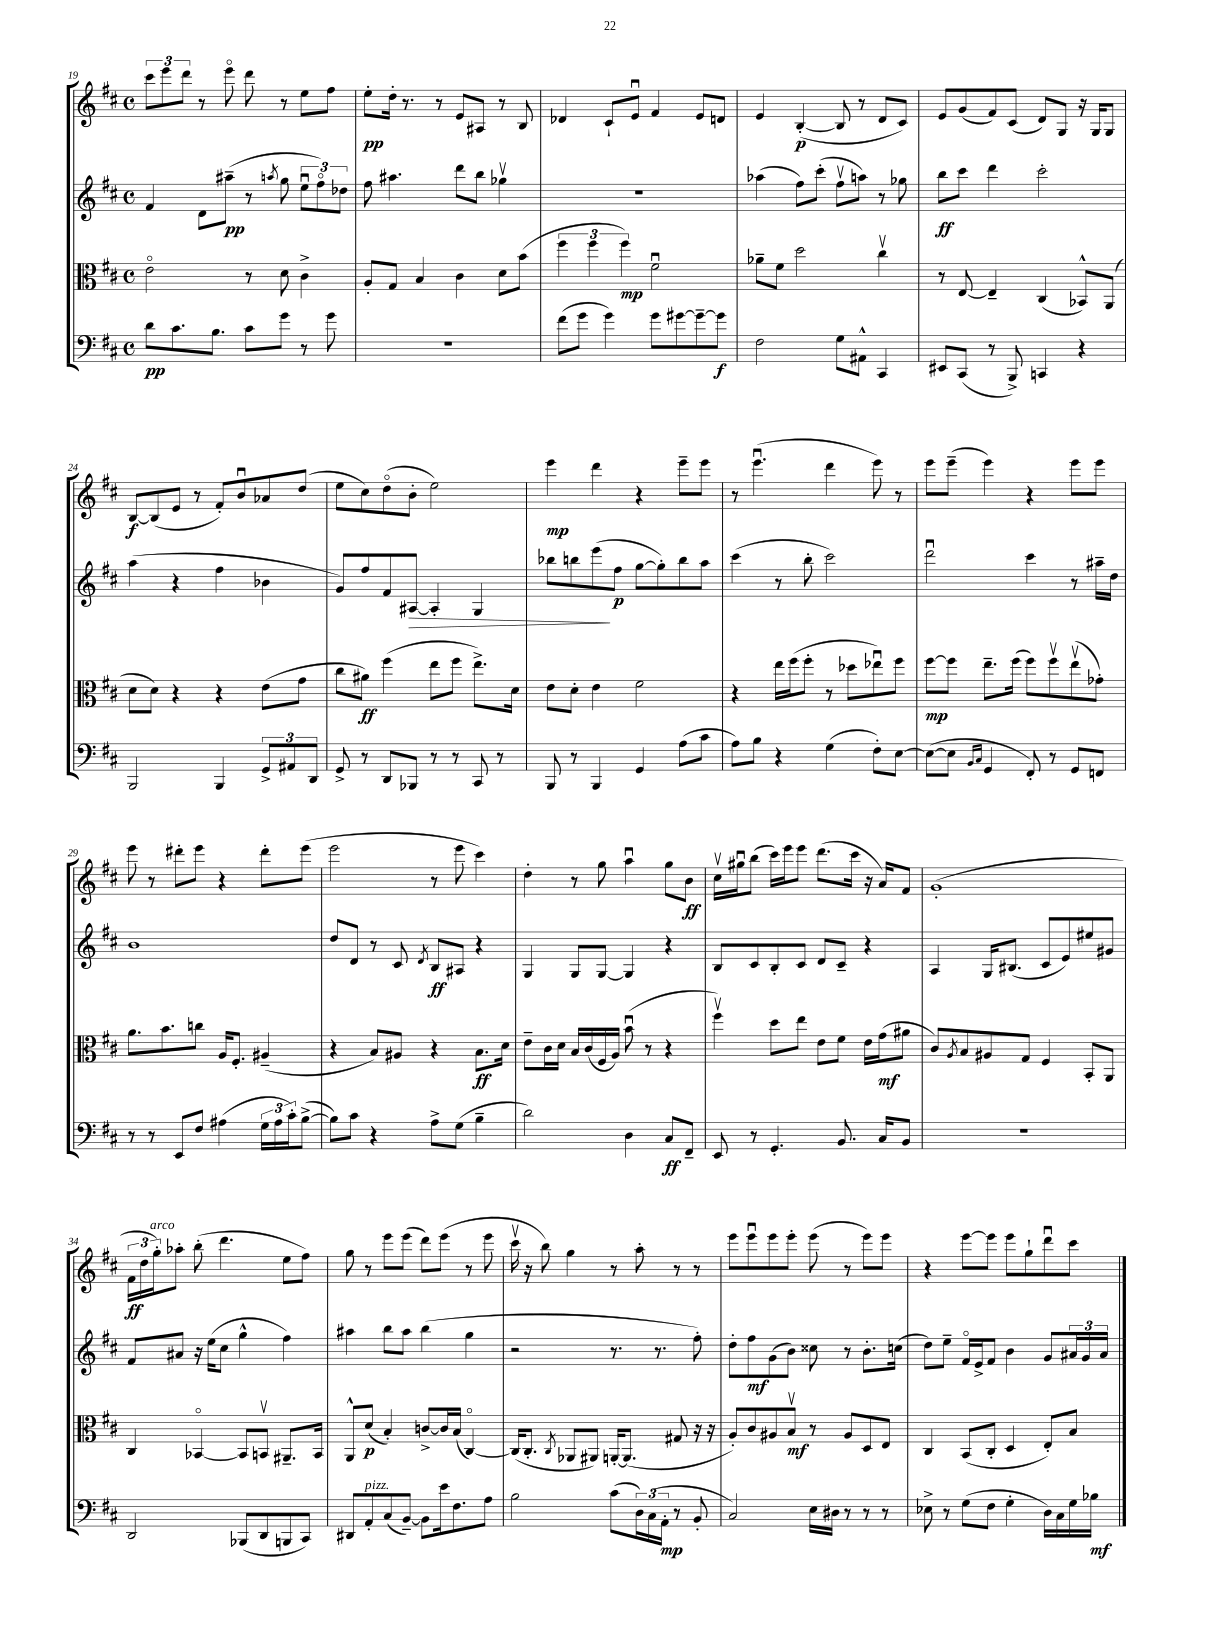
<<
\new StaffGroup <<
\new Staff = "s0" {
    \clef treble \key d \major \defaultTimeSignature \time 4/4
    \tuplet 3/2 { cis'''8 e'''8 d'''8 } r8 e'''8\flageolet d'''8 r8 e''8 fis''8 |
    e''8-.\pp d''16-. r8. r8 e'8 ais8 r8 b8 |
    des'4 cis'8-! e'8\downbow fis'4 e'8 d'8 |
    e'4 b4~-.\p( b8 r8 d'8 cis'8) |
    e'8 g'8( fis'8) cis'8( d'8) g8 r16 g16 g8 |
    b8~\f b8( e'8 r8 fis'8-.) b'8\downbow aes'8 d''8( |
    e''8 cis''8) d''8\flageolet( b'8-. e''2) |
    e'''4\mp d'''4 r4 e'''8-- e'''8 |
    r8 e'''4.\downbow( d'''4 e'''8) r8 |
    e'''8 e'''8--( e'''4) r4 e'''8 e'''8 |
    e'''8 r8 dis'''8-. e'''8 r4 dis'''8-. e'''8( |
    e'''2 r8 e'''8 cis'''4) |
    d''4-. r8 g''8 a''4\downbow g''8 b'8\ff |
    cis''16\upbow gis''16\downbow b''8( cis'''16) e'''16 e'''8 d'''8.( cis'''16 r16 a'16) fis'8 |
    g'1-.( |
    \tuplet 3/2 { fis'16\ff d''16 g''16-.^\markup { \italic "arco" }) } aes''8-. b''8-.( d'''4. e''8 fis''8) |
    g''8 r8 e'''8 e'''8( d'''8) e'''8( r8 e'''8 |
    cis'''16\upbow r16 b''8) g''4 r8 a''8-. r8 r8 |
    e'''8 e'''8\downbow e'''8 e'''8-. e'''8( r8 e'''8) e'''8 |
    r4 e'''8~ e'''8 e'''8 g''8-! d'''8\downbow cis'''8 \bar "|." |
}
\new Staff = "s1" {
    \clef treble \key d \major \defaultTimeSignature \time 4/4
    fis'4 d'8 ais''8--\pp( r8 \acciaccatura { a''8 } g''8 \tuplet 3/2 { e''8\downbow fis''8\flageolet) des''8 } |
    fis''8 ais''4. d'''8 b''8 ges''4\upbow |
    R1 |
    aes''4( fis''8) cis'''8-.( fis''8\upbow a''8) r8 ges''8 |
    b''8\ff cis'''8 d'''4 cis'''2-. |
    a''4( r4 fis''4 bes'4 |
    g'8) fis''8 fis'8 ais8~\> ais4-. g4 |
    bes''8 b''8 e'''8\!( fis''8\p g''8~ g''8-.) b''8 a''8 |
    cis'''4( r8 b''8-. cis'''2) |
    d'''2\downbow cis'''4 r8 ais''16-- d''16 |
    b'1 |
    d''8 d'8 r8 cis'8 \acciaccatura { d'8 } b8\ff ais8 r4 |
    g4 g8 g8~ g4 r4 |
    b8 cis'8 b8-. cis'8 d'8 cis'8-- r4 |
    a4 g16 bis8.( cis'8 e'8) eis''8 gis'8 |
    fis'8 ais'8 r16 e''16( cis''8 g''4-^ fis''4) |
    ais''4 b''8 ais''8 b''4( g''4 |
    r2 r8. r8. fis''8-.) |
    d''8-. fis''8\mf g'8( b'8) cisis''8 r8 b'8.-. c''16( |
    d''8) e''8-- fis'16\flageolet e'16-> fis'8 b'4 g'8 \tuplet 3/2 { ais'16 g'16 ais'16 } \bar "|." |
}
\new Staff = "s2" {
    \clef alto \key d \major \defaultTimeSignature \time 4/4
    e'2\flageolet r8 d'8 cis'4-> |
    a8-. g8 b4 cis'4 d'8 b'8( |
    \tuplet 3/2 { fis''4 fis''4 fis''4\mp) } fis'2\downbow |
    aes'8-- fis'8 d''2 cis''4\upbow |
    r8 e8~ e4-- cis4( bes,8-^) a,8( |
    d'8 d'8) r4 r4 e'8( g'8 |
    cis''8 ais'8\ff) fis''4( e''8 fis''8 e''8.->) d'16 |
    e'8 d'8-. e'4 fis'2 |
    r4 e''16 fis''16( fis''8-. r8 des''8 ees''8\downbow) fis''8 |
    fis''8~\mp fis''8 e''8.-- fis''16( fis''8) fis''8\upbow e''8\upbow( ges'8-.) |
    a'8. b'8. c''8 a16 fis8.-. ais4--( |
    r4 b8) ais8 r4 b8.\ff d'16 |
    e'8-- cis'16 d'16 b16 cis'16( fis16 a16) b'8\downbow( r8 r4 |
    fis''4\upbow) d''8 e''8 e'8 fis'8 e'16 g'16\mf( ais'8 |
    cis'8) \acciaccatura { a8 } b8 ais8 g8 fis4 b,8-. a,8 |
    cis4 bes,4~\flageolet bes,8 b,8\upbow ais,8.-- b,16 |
    a,8-^ d'8\p( b4-.) c'8~-> c'16 b16( cis4~\flageolet) |
    cis16( cis8.-. \acciaccatura { cis8 } aes,8 ais,8) a,16~-. a,8.( gis8 r16 r16 |
    a8-.) cis'8 ais8 b8\upbow\mf r8 ais8 d8 e8 |
    cis4 b,8( cis8-. d4 e8-.) b8 \bar "|." |
}
\new Staff = "s3" {
    \clef bass \key d \major \defaultTimeSignature \time 4/4
    d'8\pp cis'8. b8. cis'8 g'8 r8 g'8 |
    R1 |
    fis'8( g'8 g'4) g'8 gis'8~ gis'8~-- gis'8\f |
    fis2 g8 ais,8-^ cis,4 |
    eis,8 cis,8( r8 b,,8->) c,4 r4 |
    b,,2 b,,4 \tuplet 3/2 { g,8-> ais,8 d,8 } |
    g,8-> r8 d,8 bes,,8 r8 r8 cis,8 r8 |
    b,,8 r8 b,,4 g,4 a8( cis'8 |
    a8) b8 r4 g4( fis8-.) e8~ |
    e8~( e8 \grace { b,16 cis16 } g,4 fis,8-.) r8 g,8 f,8 |
    r8 r8 e,8 fis8 ais4( \tuplet 3/2 { g16 ais16 cis'16-.) } b8~->( |
    b8) cis'8 r4 a8-> g8( b4-- |
    d'2) d4 cis8\ff fis,8-- |
    e,8 r8 g,4.-. b,8. cis16 b,8 |
    r1 |
    d,2 bes,,8( d,8 b,,8 cis,8) |
    dis,8 a,8-.^\markup { \italic "pizz." } cis8( b,8~--) b,8 e'16 fis8. a8 |
    b2 cis'8( \tuplet 3/2 { d16) cis16( a,16-.\mp } r8 b,8-. |
    cis2) e16 dis16 r8 r8 r8 |
    ees8-> r8 g8( fis8 g4-. d16) cis16 g16 bes16\mf \bar "|." |
}
>>
>>
\layout { \context { \Score currentBarNumber = #19 } }
